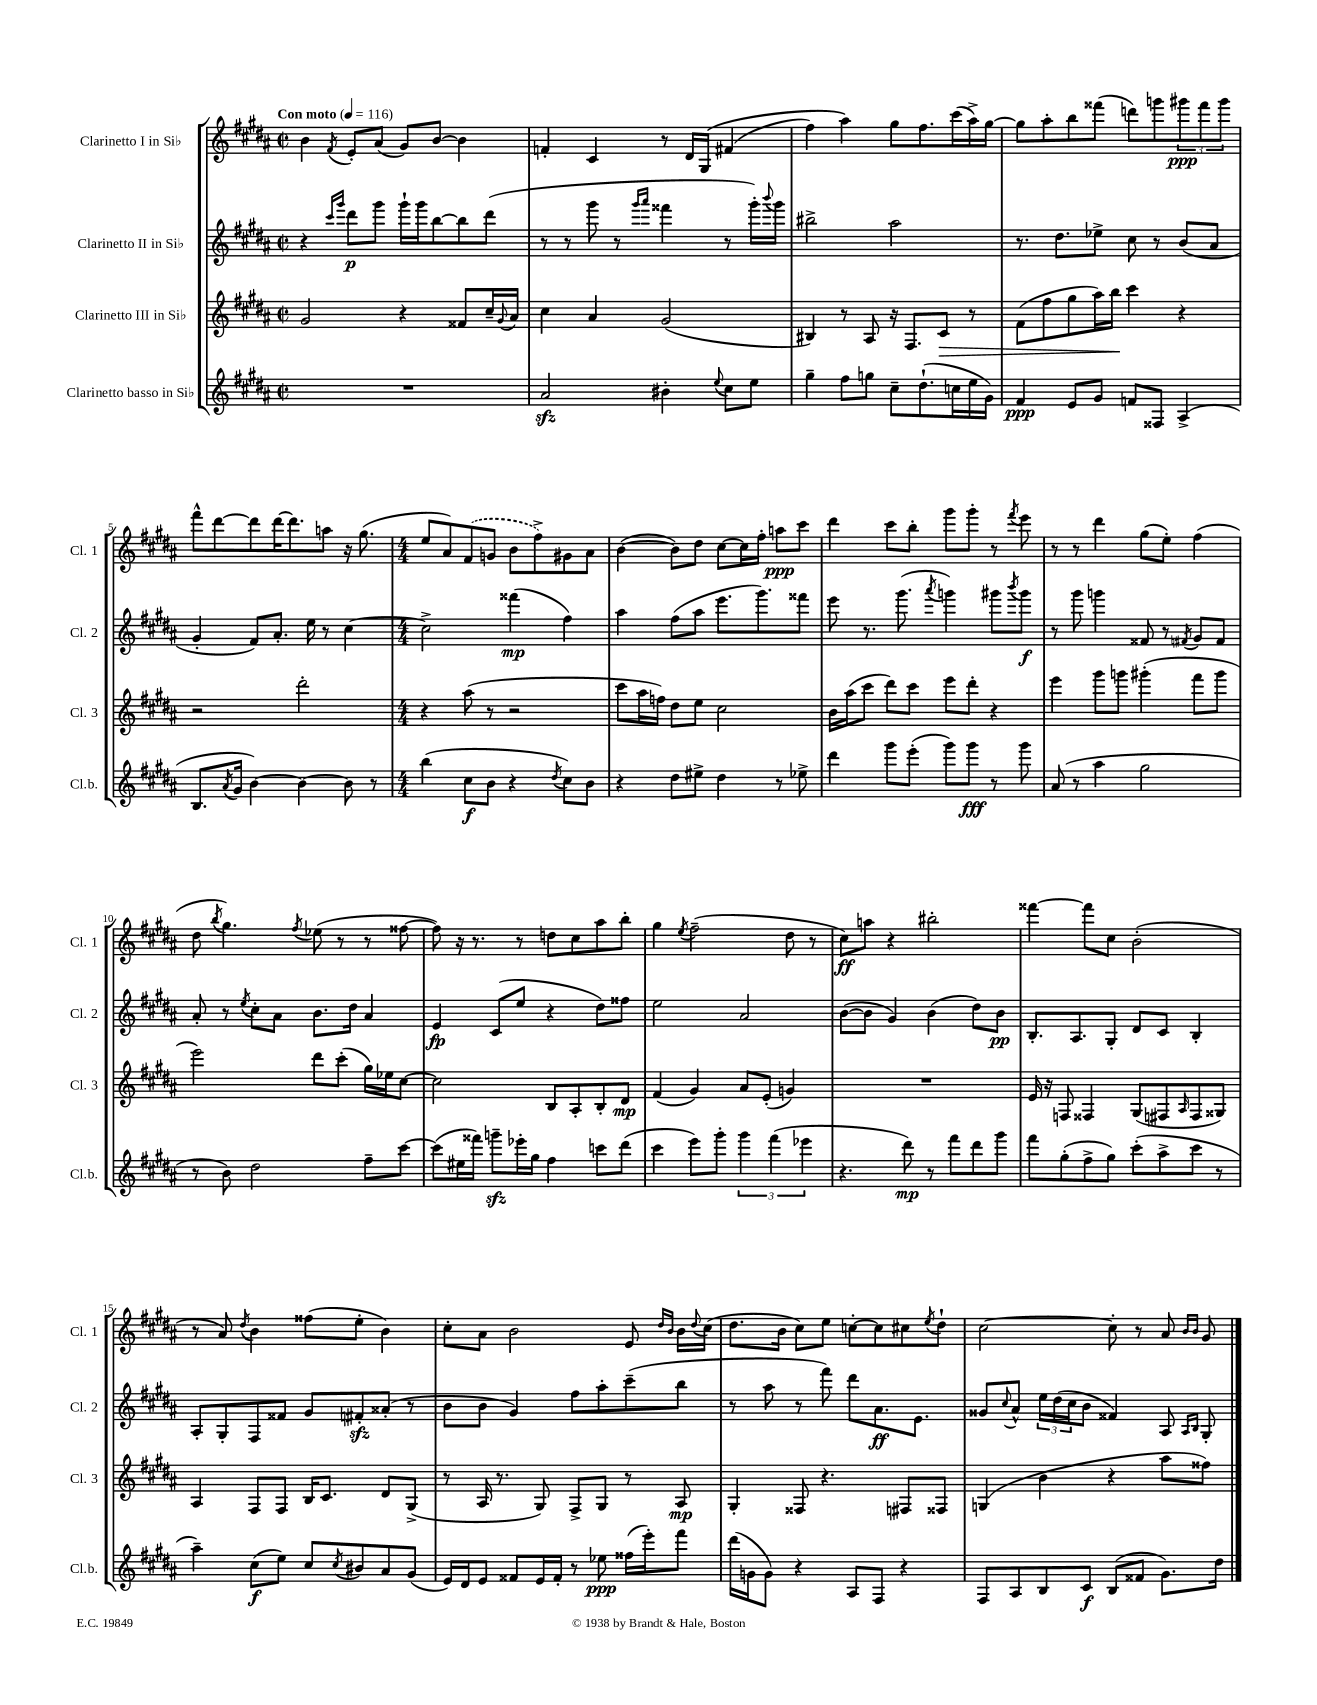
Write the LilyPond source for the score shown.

<<
\new StaffGroup <<
\new Staff = "s0" \with { instrumentName = "Clarinetto I in Sib" shortInstrumentName = "Cl. 1" } {
    \clef treble \key b \major \defaultTimeSignature \time 2/2 \tempo "Con moto" 4 = 116
    b'4 \acciaccatura { fis'8 } e'8-. ais'8( gis'8) b'8~ b'4 |
    f'4-. cis'4 r8 dis'16 gis16\( fis'4( |
    fis''4) ais''4\) gis''8 fis''8. cis'''16( ais''16->) gis''16~ |
    gis''8 ais''8-. b''8 fisis'''8( d'''8) g'''8 \tuplet 3/2 { gis'''8\ppp fisis'''8 gis'''8 } |
    fis'''8-^ dis'''8~ dis'''8 dis'''16~ dis'''8. a''8 r16 gis''8.( |
    \numericTimeSignature \time 4/4 e''8 ais'8) \once \slurDashed fis'8( g'8 b'8 fis''8->) gis'8 ais'8 |
    b'4~( b'8) dis''8 cis''8~ cis''16 fis''16-. a''8\ppp cis'''8 |
    dis'''4 cis'''8 b''8-. gis'''8 gis'''8-. r8 \acciaccatura { fis'''8 } e'''8 |
    r8 r8 dis'''4 gis''8( e''8-.) fis''4( |
    dis''8 \acciaccatura { b''8 } gis''4.) \acciaccatura { fis''8 } ees''8( r8 r8 fisis''8~ |
    fisis''8) r16 r8. r8 d''8 cis''8 ais''8 b''8-. |
    gis''4 \acciaccatura { e''8 } fis''2--( dis''8 r8 |
    cis''8\ff) a''8 r4 bis''2-. |
    fisis'''4~ fisis'''8 cis''8 b'2-.( |
    r8 ais'8) \acciaccatura { dis''8 } b'4 fisis''8( e''8-. b'4) |
    cis''8-. ais'8 b'2 e'8 \grace { dis''16 b'16 } b'16 \appoggiatura { dis''8 } cis''16( |
    dis''8. b'16 cis''8) e''8 c''8~-. c''8 cis''8 \acciaccatura { e''8 } dis''8-! |
    cis''2~ cis''8-. r8 ais'8 \grace { b'16 b'16 } gis'8 \bar "|." |
}
\new Staff = "s1" \with { instrumentName = "Clarinetto II in Sib" shortInstrumentName = "Cl. 2" } {
    \clef treble \key b \major \defaultTimeSignature \time 2/2
    r4 \grace { cis'''16 gis'''16 } dis'''8\p gis'''8 gis'''16-! gis'''16 b''8~ b''8 dis'''8( |
    r8 r8 gis'''8 r8 \grace { gis'''16 ais'''16 } fisis'''4 r8 gis'''16-.) \appoggiatura { b'''8 } gis'''16 |
    bis''2-> ais''2 |
    r8. dis''8. ees''8-> cis''8 r8 b'8( ais'8 |
    gis'4-. fis'8) ais'8.-. e''16 r8 cis''4~ |
    \numericTimeSignature \time 4/4 cis''2-> fisis'''4\mp( fis''4) |
    ais''4 fis''8( ais''8 e'''8. gis'''8.) fisis'''8 |
    e'''8 r8. gis'''8.( \acciaccatura { ais'''8 } g'''4) gis'''8 \acciaccatura { b'''8 } gis'''8\f |
    r8 gis'''8 g'''4 fisis'8 r8 \acciaccatura { fis'8 } gis'8 fis'8 |
    ais'8-. r8 \acciaccatura { e''8 } cis''8-. ais'8 b'8. dis''16 ais'4 |
    e'4\fp cis'8( e''8 r4 dis''8) fisis''8 |
    e''2 ais'2 |
    b'8~( b'8 gis'4) b'4( dis''8) b'8\pp |
    b8.-. ais8. gis8-. dis'8 cis'8 b4-. |
    ais8-. gis8-. fis8 fisis'8 gis'8 fis'8-.\sfz aisis'8-.( r8 |
    b'8 b'8 gis'4) fis''8 ais''8-. cis'''8--( b''8 |
    r8 ais''8 r8 fis'''8) dis'''8 ais'8.\ff e'8. |
    gisis'8 \appoggiatura { cis''8 } ais'8-^ \tuplet 3/2 { e''16 dis''16( cis''16 } b'8 fisis'4) ais8 \grace { ais16 b16 } gis8-. \bar "|." |
}
\new Staff = "s2" \with { instrumentName = "Clarinetto III in Sib" shortInstrumentName = "Cl. 3" } {
    \clef treble \key b \major \defaultTimeSignature \time 2/2
    gis'2 r4 fisis'8 cis''16-- \appoggiatura { gis'8 } ais'16 |
    cis''4 ais'4 gis'2( |
    bis4) r8 ais8 r16 fis8. cis'8\> r8 |
    fis'8( fis''8 gis''8 ais''16) b''16\! cis'''4 r4 |
    r2 dis'''2-. |
    \numericTimeSignature \time 4/4 r4 ais''8( r8 r2 |
    cis'''8 ais''16 f''16) dis''8 e''8 cis''2 |
    b'16 ais''16( cis'''8 dis'''8) cis'''8 e'''8 dis'''8-. r4 |
    e'''4 gis'''8 g'''8 gis'''4-.( fis'''8 gis'''8 |
    e'''2) dis'''8 cis'''8-.( gis''16) ees''16 cis''8~ |
    cis''2 b8 ais8-. b8-. dis'8\mp |
    fis'4( gis'4) ais'8 e'8-.( g'4) |
    R1 |
    e'16 r16 f8 fisis4 gis8( fis8 \grace { ais16 } fis8 gisis8) |
    ais4 fis8 fis8 b16 cis'8. dis'8 gis8->( |
    r8 ais16 r8. gis8) fis8-> gis8 r8 ais8\mp |
    gis4-. fisis8 r4. fis8 fisis8 |
    g4( b'4 r4 ais''8 fisis''8) \bar "|." |
}
\new Staff = "s3" \with { instrumentName = "Clarinetto basso in Sib" shortInstrumentName = "Cl.b." } {
    \clef treble \key b \major \defaultTimeSignature \time 2/2
    R1 |
    ais'2\sfz bis'4-. \appoggiatura { e''8 } cis''8 e''8 |
    gis''4-- fis''8 g''8 cis''8-- dis''8.-!( c''16 e''16 gis'16) |
    fis'4\ppp e'8 gis'8 f'8 fisis8 ais4->( |
    b8. \acciaccatura { ais'8 } gis'16 b'4~) b'4~ b'8 r8 |
    \numericTimeSignature \time 4/4 b''4( cis''8\f b'8 r4 \acciaccatura { dis''8 } cis''8) b'8 |
    r4 dis''8 eis''8-> dis''4 r8 ees''8-> |
    dis'''4 gis'''8 e'''8-.( gis'''8) gis'''8\fff r8 gis'''8 |
    ais'8( r8 ais''4 gis''2 |
    r8 b'8) dis''2 fis''8-- cis'''8~ |
    cis'''8( eis''16 fisis'''16) g'''8--\sfz ees'''16-. gis''16 fis''4 c'''8 dis'''8( |
    cis'''4 e'''8) gis'''8-. \tuplet 3/2 { gis'''4 fis'''4( ees'''4 } |
    r4. dis'''8\mp) r8 fis'''8 dis'''8 gis'''8 |
    fis'''8 gis''8-.( fis''8-> gis''8) cis'''8-.( ais''8-> cis'''8 r8 |
    ais''4--) cis''8\f( e''8) cis''8 \acciaccatura { cis''8 } bis'8 ais'8 gis'8( |
    e'16) dis'16 e'8 fisis'8 e'16 fisis'16-. r8 ees''8\ppp fisis''16( e'''16-.) fis'''8 |
    dis'''16( g'16 g'8) r4 ais8 fis8 r4 |
    fis8 ais8 b8 cis'8\f b8( fisis'8 gis'8.) dis''16 \bar "|." |
}
>>
>>
